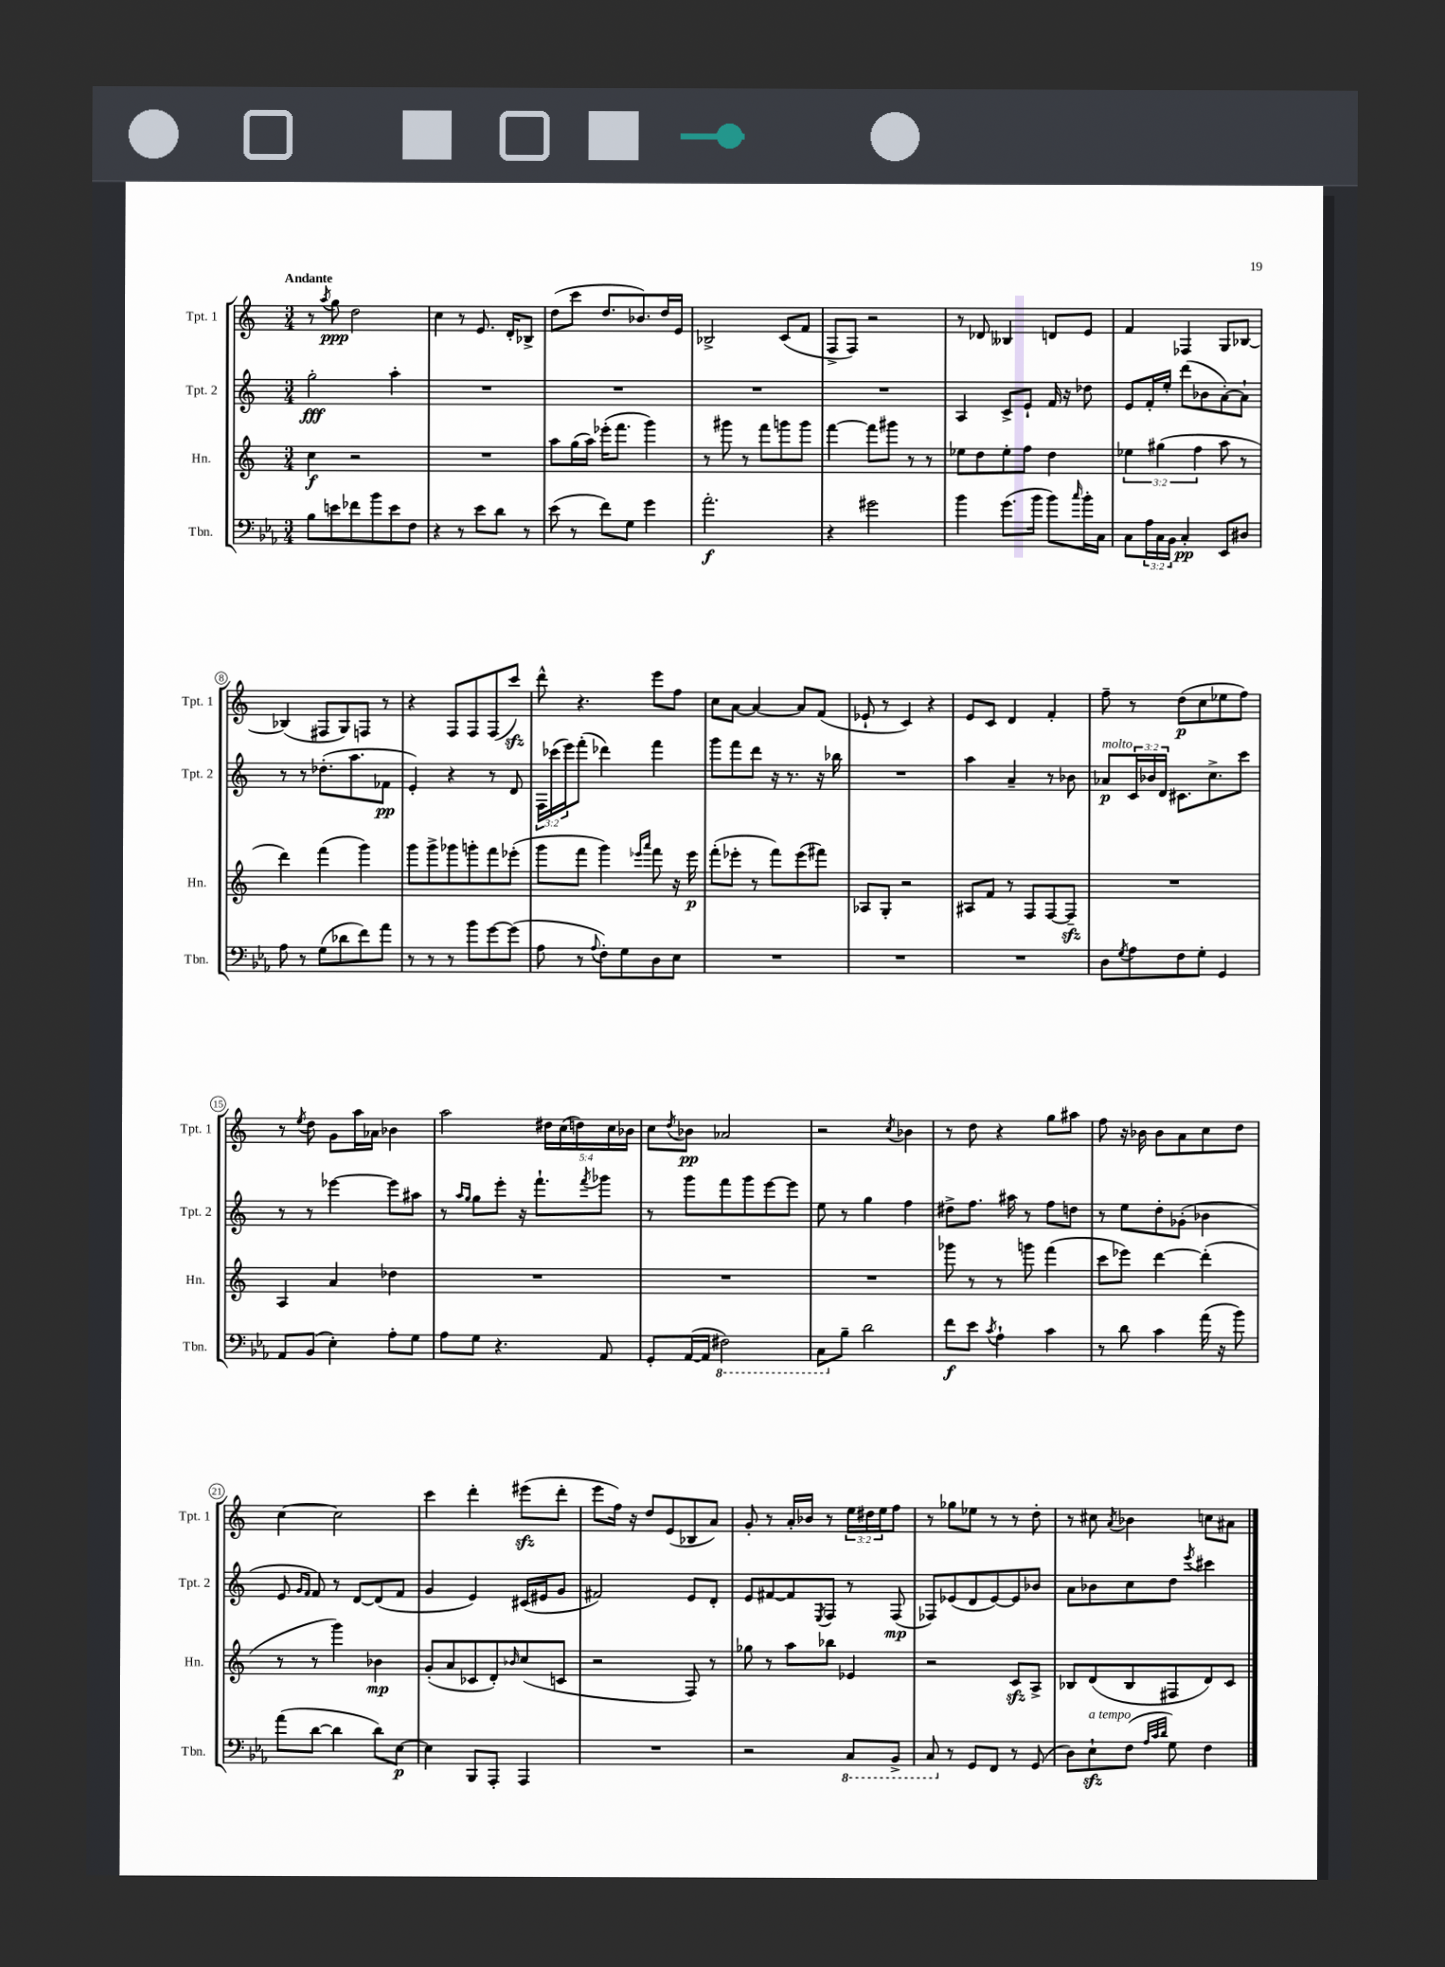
<<
\new StaffGroup <<
\new Staff = "s0" \with { instrumentName = "Tpt. 1" shortInstrumentName = "Tpt. 1" } {
    \clef treble \key c \major \numericTimeSignature \time 3/4 \override Staff.TupletNumber.text = #tuplet-number::calc-fraction-text \tempo "Andante"
    r8 \acciaccatura { a''8 } g''8\ppp d''2 |
    c''4 r8 e'8. d'16-. bes8-> |
    d''8( c'''8 d''8. bes'8.) d''16 e'16 |
    bes2-> c'8( f'8 |
    f8-> f8) r2 |
    r8 des'8 beses4 d'8 e'8 |
    f'4 fes4 g8 bes8~ |
    bes4( fis8 g8) f8 r8 |
    r4 f8 f8 f8( c'''8\sfz) |
    d'''8-^ r4. e'''8 f''8 |
    c''8 a'8~ a'4~ a'8 f'8( |
    ees'8-! r8 c'4) r4 |
    e'8 c'8 d'4 f'4-. |
    f''8-- r8 d''8\p( c''8 ees''8 f''8) |
    r8 \acciaccatura { e''8 } d''8 g'8 a''16 aes'16 bes'4 |
    a''2 \tuplet 5/4 { dis''16 c''16( d''16) c''16 bes'16 } |
    c''8 \acciaccatura { d''8 } bes'8\pp aes'2 |
    r2 \acciaccatura { c''8 } bes'4 |
    r8 d''8 r4 g''8 ais''8 |
    f''8 r16 bes'16 bes'8 a'8 c''8 d''8 |
    c''4~ c''2 |
    c'''4 d'''4-. eis'''8\sfz( d'''8-. |
    e'''8 f''16) r16 d''8 e'8( bes8 a'8) |
    g'8-. r8 a'16-. bes'16 r8 \tuplet 3/2 { e''16 dis''16 e''16 } f''8 |
    r8 ges''8 ees''8 r8 r8 d''8-. |
    r8 cis''8 \acciaccatura { a'8 } bes'4 c''8 ais'8 \bar "|." |
}
\new Staff = "s1" \with { instrumentName = "Tpt. 2" shortInstrumentName = "Tpt. 2" } {
    \clef treble \key c \major \numericTimeSignature \time 3/4 \override Staff.TupletNumber.text = #tuplet-number::calc-fraction-text
    g''2-.\fff a''4-. |
    R2. |
    R2. |
    R2. |
    R2. |
    a4 c'8-> e'8-! f'16 r16 des''8 |
    e'8 f'16-. e''16-. d'''8( bes'8 a'8~-.) a'8-! |
    r8 r8 des''8.-.( a''8. fes'8\pp |
    e'4-.) r4 r8 d'8 |
    \tuplet 3/2 { f16 ces'''16( e'''16) } f'''8-.( des'''4) f'''4 |
    g'''8 f'''8 d'''8 r16 r8. r16 bes''16 |
    R2. |
    a''4 a'4-- r8 bes'8 |
    aes'8\p^\markup { \italic "molto" } \tuplet 3/2 { c'16 bes'16 d'16 } cis'8. c''8.-> c'''8 |
    r8 r8 ees'''4~ ees'''8 ais''8 |
    r8 \grace { a''16 g''16 } g''8 e'''8-. r16 f'''8.-! \acciaccatura { f'''8 } ges'''8 |
    r8 g'''8 f'''8 g'''8 e'''8~ e'''8 |
    e''8 r8 g''4 f''4 |
    dis''8-> f''8. ais''16 r8 f''8 d''8 |
    r8 e''8 d''8-. ges'8-.( bes'4 |
    e'8 \grace { g'16 f'16 } f'8) r8 d'8~ d'8( f'8 |
    g'4 e'4) cis'16( eis'16 g'8 |
    fis'2) e'8 d'8-. |
    e'8 fis'8~ fis'8 \acciaccatura { e8 } f8 r8 f8\mp( |
    fes8) ees'8( d'8 ees'8~) ees'8 bes'8 |
    a'8 bes'8 c''8 d''8 \acciaccatura { e'''8 } cis'''4 \bar "|." |
}
\new Staff = "s2" \with { instrumentName = "Hn." shortInstrumentName = "Hn." } {
    \clef treble \key c \major \numericTimeSignature \time 3/4 \override Staff.TupletNumber.text = #tuplet-number::calc-fraction-text
    c''4\f r2 |
    R2. |
    a''8 g''16( a''16) ees'''16-.( f'''8. g'''4) |
    r8 gis'''8 r8 f'''8 g'''8 g'''8 |
    f'''4~ f'''8 gis'''8 r8 r8 |
    ees''8 d''8 ees''8-. f''8 d''4 |
    \tuplet 3/2 { ees''4 gis''4( f''4 } a''8 r8 |
    d'''4) f'''4( g'''4) |
    g'''8 g'''8-> ges'''8 g'''8-. f'''8 ees'''8-.( |
    g'''8 f'''8 g'''4) \grace { ees'''16 a'''16 } f'''8 r16 ees'''16\p |
    f'''8-.( ees'''8-. r8 f'''8) ees'''8( fis'''8) |
    aes8 g8-. r2 |
    ais8 f'8 r8 f8 f8~ f8--\sfz |
    R2. |
    a4 a'4 des''4 |
    R2. |
    R2. |
    R2. |
    ges'''8 r8 r8 g'''8 f'''4( |
    c'''8 ees'''8) d'''4~ d'''4-.( |
    r8 r8 g'''4) bes'4\mp |
    g'8-.( a'8 ces'8 d'8-.) \grace { bes'16 } c''8( c'8 |
    r2 f8) r8 |
    ges''8 r8 a''8 bes''8 ees'4 |
    r2 c'8\sfz a8-> |
    bes8 d'8( bes8 fis8 d'8) c'8 \bar "|." |
}
\new Staff = "s3" \with { instrumentName = "Tbn." shortInstrumentName = "Tbn." } {
    \clef bass \key ees \major \numericTimeSignature \time 3/4 \override Staff.TupletNumber.text = #tuplet-number::calc-fraction-text
    bes8 e'8 fes'8 bes'8 e'8 f8 |
    r4 r8 ees'8 d'8 r8 |
    ees'8( r8 f'8) g8 g'4 |
    aes'2.-.\f |
    r4 gis'2 |
    bes'4 g'8.( bes'16 bes'8) \grace { c''16 } bes'16-. c16 |
    c8 \tuplet 3/2 { aes16 c16 bes,16 } c4-.\pp ees,8 dis8 |
    aes8 r8 g8( des'8 f'8) aes'8 |
    r8 r8 r8 bes'8 g'8~ g'8( |
    aes8 r8 \appoggiatura { aes8 } f8-.) g8 d8 ees8 |
    R2. |
    R2. |
    R2. |
    d8 \acciaccatura { g8 } aes8 f8 g8-. g,4 |
    aes,8 bes,8( ees4-.) aes8-. g8 |
    aes8 g8 r4. aes,8 |
    g,8-. aes,16~( aes,16 \ottava #-1 fis,2) |
    c,8 \ottava #0 bes8-- d'2 |
    f'8\f ees'8 \acciaccatura { c'8 } aes4-! c'4 |
    r8 d'8 c'4 aes'16( r16 bes'8) |
    aes'8( d'8~ d'4 d'8) ees8~\p |
    ees4 bes,,8 aes,,8-. aes,,4 |
    R2. |
    r2 \ottava #-1 c,8 bes,,8-> |
    c,8 \ottava #0 r8 g,8 f,8 r8 g,8( |
    d8) ees8-!\sfz^\markup { \italic "a tempo" } f8( \grace { aes32 c'32 d'32 } g8) f4 \bar "|." |
}
>>
>>
\layout { \context { \Score \override BarNumber.stencil = #(make-stencil-circler 0.1 0.3 ly:text-interface::print) } }
